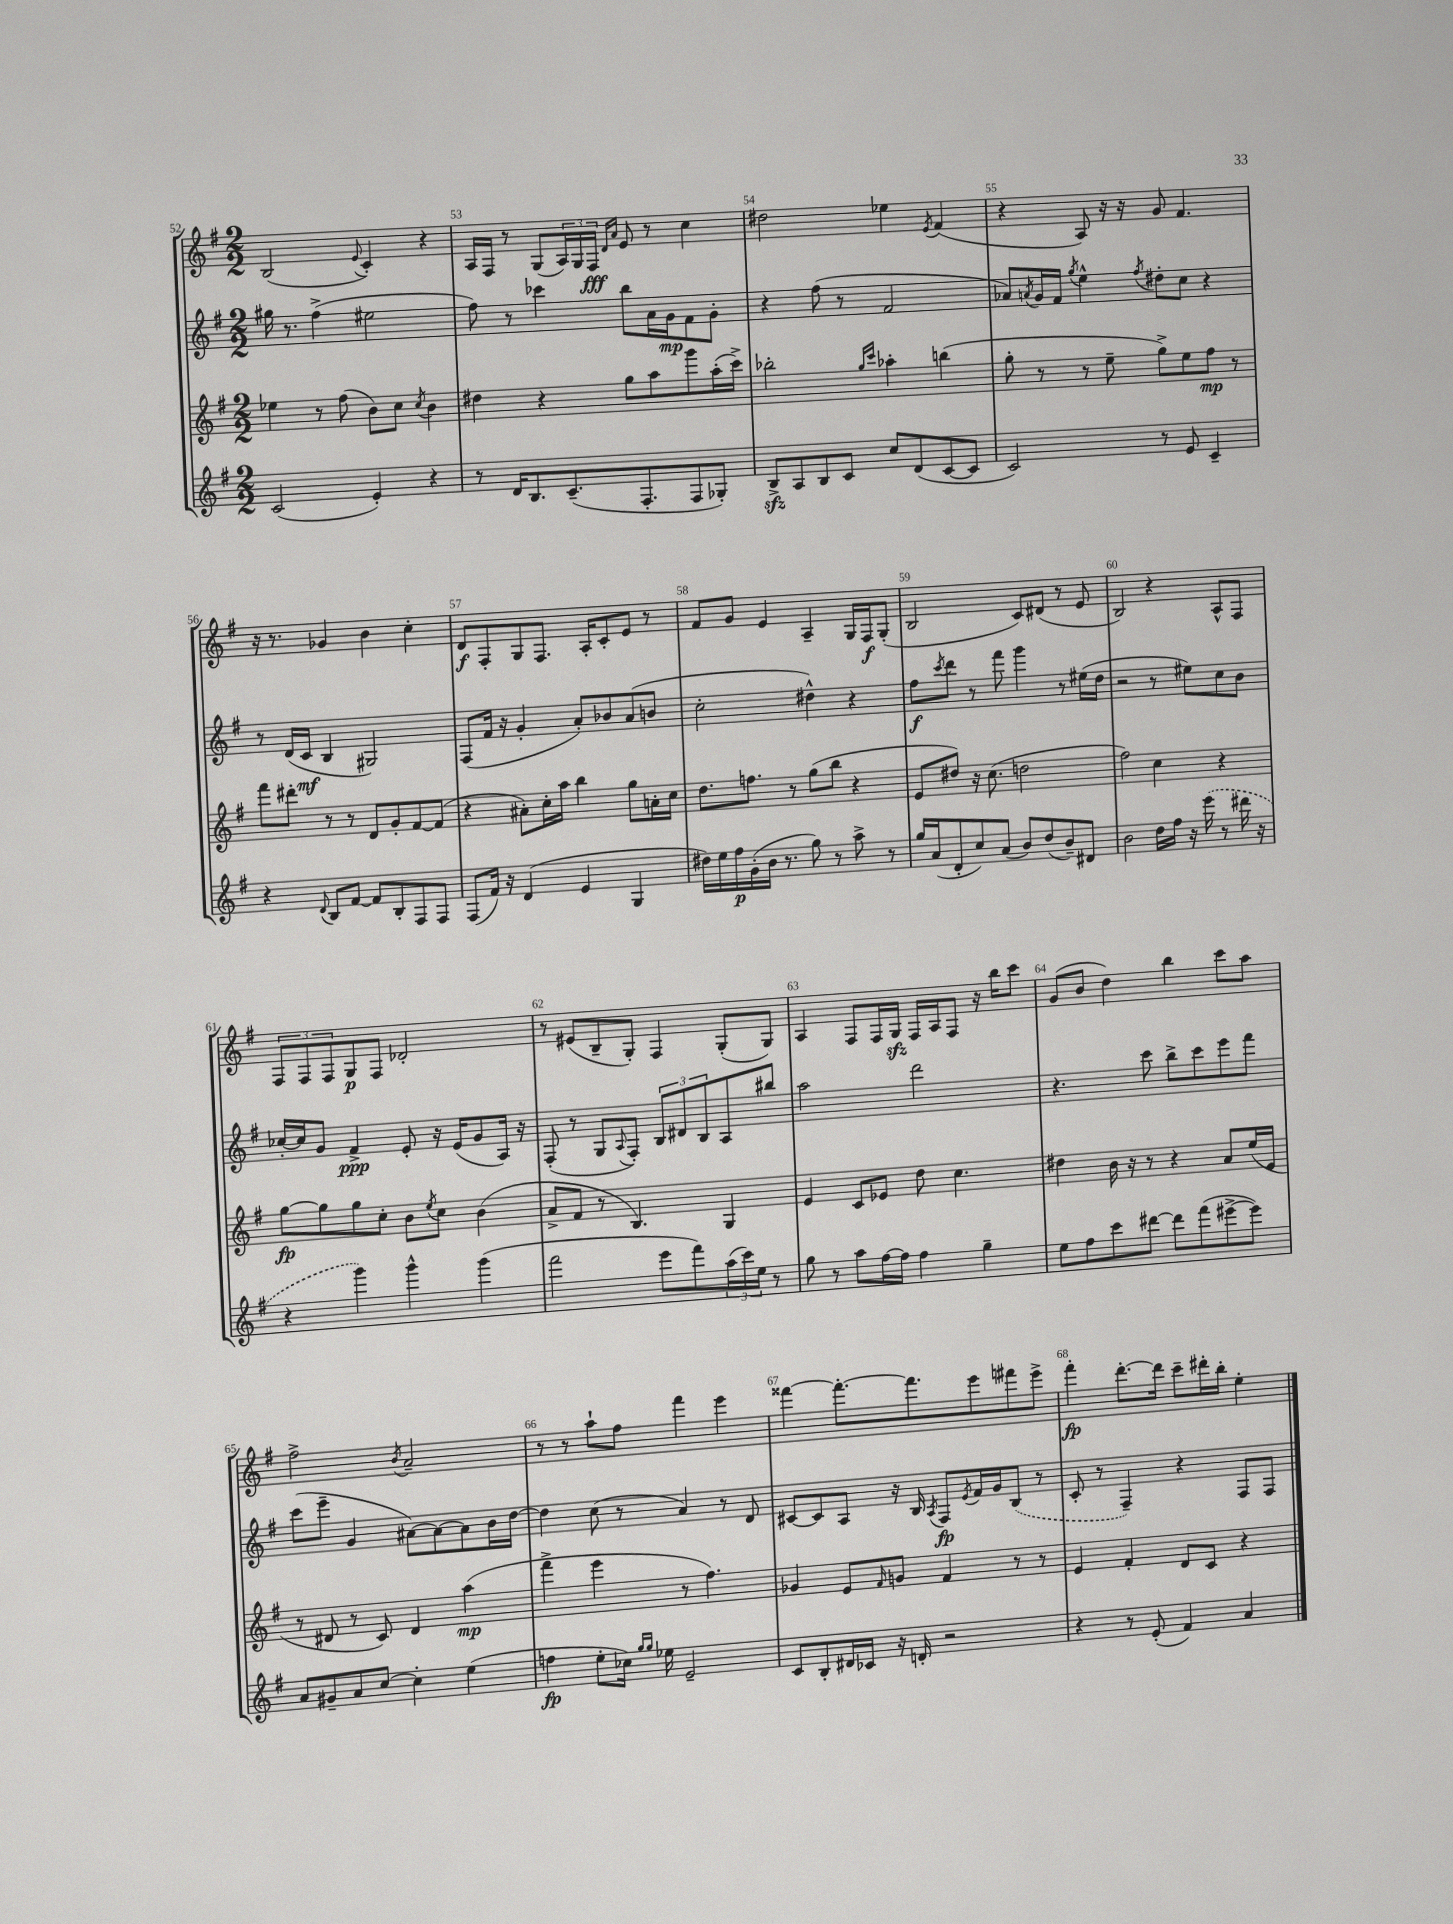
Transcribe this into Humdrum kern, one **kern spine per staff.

**kern	**kern	**kern	**kern
*staff4	*staff3	*staff2	*staff1
*clefG2	*clefG2	*clefG2	*clefG2
*k[f#]	*k[f#]	*k[f#]	*k[f#]
*M2/2	*M2/2	*M2/2	*M2/2
(2c	4ee-	16gg#	(2B
.	.	8.r	.
.	8r	(4ff#^	.
.	(8ff#	.	.
.	.	.	8qqe
4e')	8b)	2ee#	4c')
.	8cc	.	.
.	8qcc	.	.
4r	4b	.	4r
=	=	=	=
8r	4dd#	8ff#)	16A
.	.	.	16F#
16d	.	8r	8r
8.B	.	.	.
.	4r	4ccc-	(8G
(8.c~	.	.	24A)
.	.	.	24G
.	.	.	24F#
.	.	.	16qqd
.	.	.	16qqa
.	8gg	8bb	8e
8.F#'	.	.	.
.	8aa	16a	8r
.	.	16g	.
8F#	8ggg	8f#	4cc
8G-')	(16aa'	8g'	.
.	16ccc^)	.	.
=	=	=	=
8B^	2bb-'	4r	2dd#
8A	.	.	.
8B	.	(8ff#	.
8c	.	8r	.
.	16qqgg	.	.
.	16qqccc	.	.
8cc	4aa-'	2f#	4ee-
(8d	.	.	.
.	.	.	8qe
[8c	(4bb	.	(4f#
8c]	.	.	.
=	=	=	=
2c)	8gg'	8a-)	4r
.	.	8qa	.
.	8r	16g	.
.	.	16f#	.
.	.	8qgg	.
.	8r	4ee^^	8A)
.	8ee~	.	16r
.	.	.	16r
.	.	8qff#	.
8r	8gg^)	8dd#'	8g
8e	8ee	8cc	4.f#
4c~	8ff#	4r	.
.	8r	.	.
=	=	=	=
4r	8fff#	8r	16r
.	.	.	8.r
.	8ddd#'	(16d	.
.	.	16c	.
8qqd	.	.	.
8B	8r	4B	4g-
[8f#	8r	.	.
8f#]	8d	2G#)	4b
8B'	8g'	.	.
8F#	[8f#	.	4cc'
8F#	(8f#]	.	.
=	=	=	=
(8F#	4r	(8F#	8d
16f#)	.	16f#	8F#'
16r	.	16r	.
(4d	8a#')	4g'	8G
.	16cc'	.	8.F#
.	16aa	.	.
4e	4bb	8a')	.
.	.	.	16A'
.	.	8b-	8c'
4G	8gg	(8a	8e
.	16a'	8b	8r
.	16cc	.	.
=	=	=	=
16dd#)	8.dd	2cc'	8f#
16ee	.	.	.
16ff#	.	.	8g
(16g'	8.ff	.	.
16b	.	.	4e
8.r	.	.	.
.	8r	.	.
8gg)	(8gg	4dd#^^)	4A~
8r	8bb	.	.
8aa^	4r	4r	16G
.	.	.	16F#
8r	.	.	(8G'
=	=	=	=
16gg	8e	8ff#	2B
(16a	.	.	.
.	.	8qccc	.
8d'	8dd#)	8ddd	.
8cc)	16r	8r	.
.	(8.cc	.	.
(8a	.	8fff#	.
8b)	2dd	4ggg	8c)
(8dd	.	.	(8d#
8b~)	.	8r	8r
8d#	.	(16ee#	8e
.	.	16dd	.
=	=	=	=
2b	2ff#)	2r	2B)
16dd	4cc	8r	4r
16ff#	.	.	.
16r	.	8ee#)	.
(16eee	.	.	.
8r	4r	8cc	8A^^
16ddd#	.	8b	8F#
16r	.	.	.
=	=	=	=
4r	[8gg	[16cc-'	12F#
.	.	16cc-]	.
.	.	.	12F#
.	8gg]	8g	.
.	.	.	12F#
4ggg)	8gg	4f#^	8G
.	8cc'	.	8F#
4ggg^^	8b	8e'	2d-'
.	8qee	.	.
.	8cc	16r	.
.	.	(16e	.
(4ggg	(4b	8g	.
.	.	16A)	.
.	.	16r	.
=	=	=	=
2fff#	8a^	(8F#'	8r
.	8f#	8r	(8e#
.	8r	8G	8B~
.	.	8qqA	.
.	4.B)	8F#')	8G')
8eee	.	12B	4F#
.	.	12d#	.
8fff#)	.	.	.
.	.	12B	.
(24aa	4G	8A	(8G'
24ccc)	.	.	.
24ee	.	.	.
8r	.	8bb#	8G)
=	=	=	=
8gg	4e	2aa	4A
8r	.	.	.
8aa	8c	.	8F#
[16ff#	8e-	.	16F#
16ff#]	.	.	16G
4ff#	8dd	2ddd	16F#
.	.	.	16A
.	4.cc	.	8F#
4gg~	.	.	16r
.	.	.	16bb
.	.	.	8ccc
=	=	=	=
8ee	4dd#	4.r	(8g
8ff#	.	.	8b
8ccc	16b	.	4dd)
.	16r	.	.
[8ddd#	8r	8ccc	.
8ddd#]	4r	8bb^	4bb
(8fff#	.	8ccc	.
[8eee#^	8a	8eee	8ccc
8eee#])	(16ee	8fff#	8aa
.	16e	.	.
=	=	=	=
8a	8r	(8ccc	2ff#^
8g#~	8d#	8eee~	.
8a	8r	4g	.
[8cc	8c)	.	.
.	.	.	8qb
4cc']	4d#	[8a#)	2a~
.	.	8a#_	.
(4ee	(4aa	8a#]	.
.	.	16b	.
.	.	[16dd	.
=	=	=	=
4ff	4fff#^	4dd]	8r
.	.	.	8r
8ee'	4eee	(8cc	8aa`
16cc-)	.	8r	8ff#
16qqgg	.	.	.
16qqgg	.	.	.
16ee-	.	.	.
2e~	8r	4a)	4fff#
.	4.ff#)	.	.
.	.	8r	4eee
.	.	8d	.
=	=	=	=
8c	4g-	[8c#	[4fff##
8B'	.	8c#]	.
16d#	8e	8A	8.fff##'_
16c-	.	.	.
.	16qqf#	.	.
16r	8g	16r	.
16d'	.	16B	8.fff##]
.	.	8qA	.
2r	4f#	8F#	.
.	.	8qe	.
.	.	16f#	8eee
.	.	16g	.
.	8r	(8B	8fff#
.	8r	8r	8eee^
=	=	=	=
4r	4e	8c'	4fff#'
.	.	8r	.
8r	4f#'	4F#~)	[8.ddd'
(8e'	.	.	.
.	.	.	16ddd]
4f#)	8d	4r	8ccc~
.	8c	.	16ddd#'
.	.	.	16bb'
4a	4r	8F#	4ee'
.	.	8F#	.
==	==	==	==
*-	*-	*-	*-
